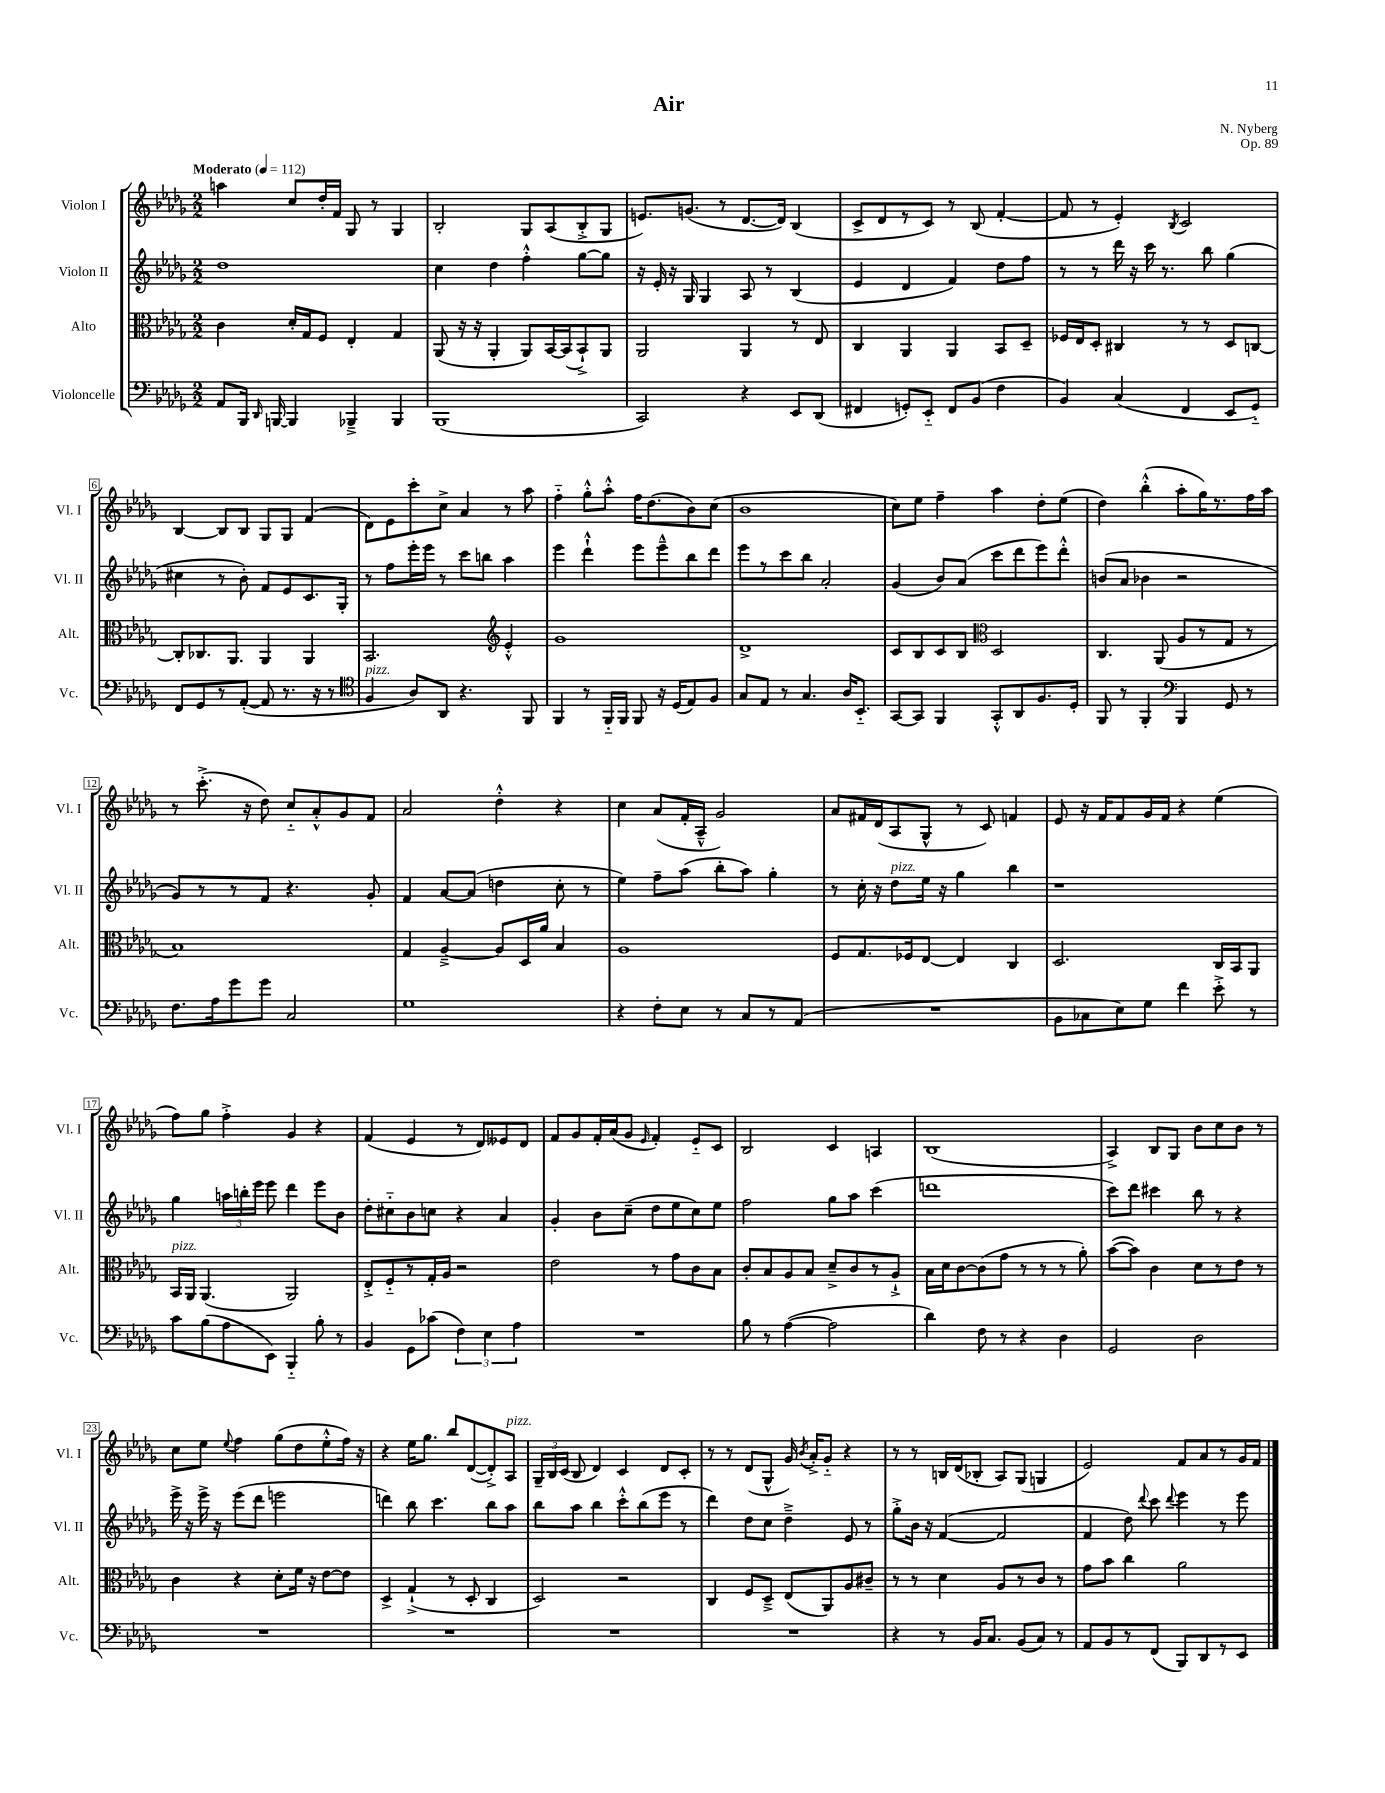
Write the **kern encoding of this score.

**kern	**kern	**kern	**kern
*staff4	*staff3	*staff2	*staff1
*clefF4	*clefC3	*clefG2	*clefG2
*k[b-e-a-d-g-]	*k[b-e-a-d-g-]	*k[b-e-a-d-g-]	*k[b-e-a-d-g-]
*M2/2	*M2/2	*M2/2	*M2/2
*MM112	*MM112	*MM112	*MM112
8AA-	4c	1dd-	4aa
16BBB-	.	.	.
16qqDD-	.	.	.
[16BBB	.	.	.
4BBB]	16d-'	.	8cc
.	16G-	.	.
.	8F	.	16dd-'
.	.	.	16f
4BBB-~^	4E-'	.	8G-
.	.	.	8r
4BBB-	4G-	.	4G-
=	=	=	=
(1BBB-	(8AA-	4cc	2B-'
.	16r	.	.
.	16r	.	.
.	4AA-'	4dd-	.
.	8AA-)	4ff'^^	8G-
.	[16BB-	.	(8A-
.	(16BB-]	.	.
.	8BB-`^)	[8gg-	8B-'^
.	8AA-	8gg-]	8G-
=	=	=	=
2CC)	2AA-	16r	8.e)
.	.	16e-'	.
.	.	16r	.
.	.	16G-	(8.g
.	.	4G-	.
.	.	.	8r
4r	4AA-	8A-	[8.d-
.	.	8r	.
.	.	.	16d-])
8EE-	8r	(4B-	(4B-
(8DD-	8E-	.	.
=	=	=	=
4FF#	4C	4e-	8c^
.	.	.	8d-
8GG')	4AA-	4d-	8r
8EE-'~	.	.	8c)
8FF#	4AA-	4f)	8r
(8BB-	.	.	(8B-
4F	8BB-	8dd-	[4f'
.	8D-~	8ff	.
=	=	=	=
4BB-)	16F-	8r	8f]
.	16E-	.	.
.	8D-'	8r	8r
(4C	4C#	16ddd-	4e-')
.	.	16r	.
.	.	16ccc	.
.	.	8.r	.
.	.	.	8qB-
4FF	8r	.	2c
.	8r	8bb-	.
8EE-	8D-	(4gg-	.
8GG-'~)	[8C	.	.
=	=	=	=
8FF	8C']	4cc#	[4B-
8GG-	8.C-	.	.
8r	.	8r	8B-]
.	8.AA-	.	.
([8AA-'	.	8b-')	8B-
8AA-]	4AA-	8f	8G-
8.r	.	8e-	8G-
.	4AA-	8.c	(4f
16r	.	.	.
8r	.	.	.
.	.	16G-'	.
=	=	=	=
*clefC4	*	*	*
4F	2.BB-	8r	8d-)
.	.	8ff	8e-
8A-)	.	16eee-'	8ccc'
.	.	16eee-	.
8AA-	.	8r	8cc^
4.r	.	8ccc	4a-
.	.	8bb	.
*	*clefG2	*	*
.	4e-'^^	4aa-	8r
8FF	.	.	8aa-
=	=	=	=
4FF	1g-	4eee-	4ff'~
8r	.	4ddd-`^^	8gg-'^^
16FF'~	.	.	8aa-'^^
16FF	.	.	.
8FF	.	8eee-	16ff
.	.	.	(8.dd-
16r	.	8eee-~^^	.
(16D-	.	.	.
8E-)	.	8bb-	8b-)
8F	.	8ddd-	(8cc
=	=	=	=
8G-	1d-^	8eee-	1b-
8E-	.	8r	.
8r	.	8ccc	.
4.G-	.	8bb-	.
.	.	2a-'	.
16A-	.	.	.
8.BB-'~	.	.	.
=	=	=	=
[8GG-	8c	(4g-	8cc)
8GG-]	8B-	.	8ee-
4FF	8c	8b-)	4ff~
.	8B-	(8a-	.
*	*clefC3	*	*
8GG-'^^	2D-	8ccc	4aa-
8AA-	.	8ddd-	.
8.F	.	8eee-)	8dd-'
.	.	8ddd-'^^	(8ee-
16D-'	.	.	.
=	=	=	=
8FF	4.C	(8b	4dd-)
8r	.	8a-	.
4FF'	.	4b-	(4bb-'^^
.	(8AA-	.	.
*clefF4	*	*	*
4BBB-	8A-	2r	8aa-'
.	8r	.	16gg-)
.	.	.	8.r
8GG-	8G-	.	.
8r	8r	.	16ff
.	.	.	16aa-
=	=	=	=
8.F	1B-)	8g-)	8r
.	.	8r	(8.ccc'^
16A-	.	.	.
8g-	.	8r	.
.	.	.	16r
8g-	.	8f	8dd-)
2C	.	4.r	8cc'~
.	.	.	8a-'^^
.	.	.	8g-
.	.	8g-'	8f
=	=	=	=
1G-	4G-	4f	2a-
.	[4A-~^	[8a-	.
.	.	(8a-]	.
.	8A-]	4dd	4dd-'^^
.	16D-	.	.
.	16a-	.	.
.	4B-	8cc'	4r
.	.	8r	.
=	=	=	=
4r	1A-	4ee-)	4cc
8F'	.	8ff~	(8a-
8E-	.	(8aa-	16f'
.	.	.	16A-~^^
8r	.	8bb-'	2g-)
8C	.	8aa-)	.
8r	.	4gg-'	.
(8AA-	.	.	.
=	=	=	=
1r	8F	8r	8a-
.	8.G-	16cc'	16f#
.	.	16r	(16d-
.	.	8dd-	8A-
.	16F-	.	.
.	[8E-	16ee-	8G-^^
.	.	16r	.
.	4E-]	4gg-	8r
.	.	.	8c)
.	4C	4bb-	4f
=	=	=	=
8BB-	2.D-	1r	8e-
8C-	.	.	16r
.	.	.	16f
8E-)	.	.	8f
8G-	.	.	16g-
.	.	.	16f
4f	.	.	4r
8e-'^	16C	.	(4ee-
.	16BB-	.	.
8r	8AA-	.	.
=	=	=	=
8c	16BB-	4gg-	8ff)
.	16AA-	.	.
(8B-	(4.AA-	.	8gg-
8A-	.	24aa	4ff'^
.	.	24bb'	.
.	.	24eee-	.
8EE-)	.	8eee-	.
4BBB-'~	2AA-)	4ddd-	4g-
8B-'	.	8eee-	4r
8r	.	8b-	.
=	=	=	=
4BB-	8E-'^	8dd-'	(4f
.	8F'~	8cc#'~	.
8GG-	8r	8b-	4e-
(8c-	16G-'	8cc	.
.	16A-	.	.
6F)	2r	4r	8r
.	.	.	8d-)
6E-	.	.	.
.	.	4a-	8e--
6A-	.	.	.
.	.	.	8d-
=	=	=	=
1r	2e-	4g-'	8f
.	.	.	8g-
.	.	8b-	16f'
.	.	.	(16a-
.	.	(8cc~	8g-
.	.	.	16qqe-
.	8r	8dd-	4f')
.	8g-	8ee-	.
.	8c	8cc)	8e-'~
.	8B-	8ee-	8c
=	=	=	=
8B-	8c'	2ff	2B-
8r	8B-	.	.
([4A-	8A-	.	.
.	8B-	.	.
2A-]	8d-~^	8gg-	4c
.	8c	8aa-	.
.	8r	(4ccc	4A
.	8A-`^	.	.
=	=	=	=
4d-)	16B-	1ddd	(1B-
.	16d-	.	.
.	[8c	.	.
8F	(8c]	.	.
8r	8g-	.	.
4r	8r	.	.
.	8r	.	.
4D-	8r	.	.
.	8a-')	.	.
=	=	=	=
2GG-	([8b-	8ccc)	4A-^)
.	8b-])	8ddd-	.
.	4c	4ccc#	8B-
.	.	.	8G-
2D-	8d-	8bb-	8b-
.	8r	8r	8cc
.	8e-	4r	8b-
.	8r	.	8r
=	=	=	=
1r	4c	16eee-^	8cc
.	.	16r	.
.	.	16eee-^	8ee-
.	.	16r	.
.	.	.	8qqee-
.	4r	(8eee-	4ff
.	.	8ddd-	.
.	8d-'	2eee	(8gg-
.	16f	.	8dd-
.	16r	.	.
.	[8e-	.	8ee-'^^
.	8e-]	.	16ff)
.	.	.	16r
=	=	=	=
1r	4D-^	4ddd)	4r
.	(4G-`^	8bb-	16ee-
.	.	.	8.gg-
.	.	4.ccc	.
.	8r	.	8bb-
.	8D-'	.	([8d-
.	4C	8bb-	8d-'^])
.	.	8aa-	8A-
=	=	=	=
1r	2D-)	8bb-	24G-~
.	.	.	24B-
.	.	.	(24c
.	.	8aa-	8B-
.	.	4bb-	4d-)
.	2r	8ccc'^^	4c
.	.	(8bb-	.
.	.	8eee-	8d-
.	.	8r	8c'
=	=	=	=
1r	4C	4ddd-)	8r
.	.	.	8r
.	8F	8dd-	(8d-
.	8D-~^	8cc	8G-^^
.	(8E-	4dd-~^	16g-)
.	.	.	8qb-
.	.	.	16a-'^
.	8AA-)	.	8g-'~
.	8A-	8e-	4r
.	8c#~	8r	.
=	=	=	=
4r	8r	8gg-'^	8r
.	8r	16b-	8r
.	.	16r	.
8r	4d-	([4f	16B
.	.	.	(16d-
16BB-	.	.	8B-'
8.C	.	.	.
.	8A-	2f]	8A-)
(8BB-	8r	.	(8G-
8C)	8c	.	4G
8r	8r	.	.
=	=	=	=
8AA-	8g-	4f	2e-)
8BB-	8b-	.	.
8r	4cc	8dd-)	.
.	.	8qqddd-	.
(8FF	.	8ccc	.
.	.	8qqddd-	.
8BBB-)	2a-	4eee-	8f
8DD-	.	.	8a-
8r	.	8r	8r
8EE-	.	8eee-	16g-
.	.	.	16f
==	==	==	==
*-	*-	*-	*-
